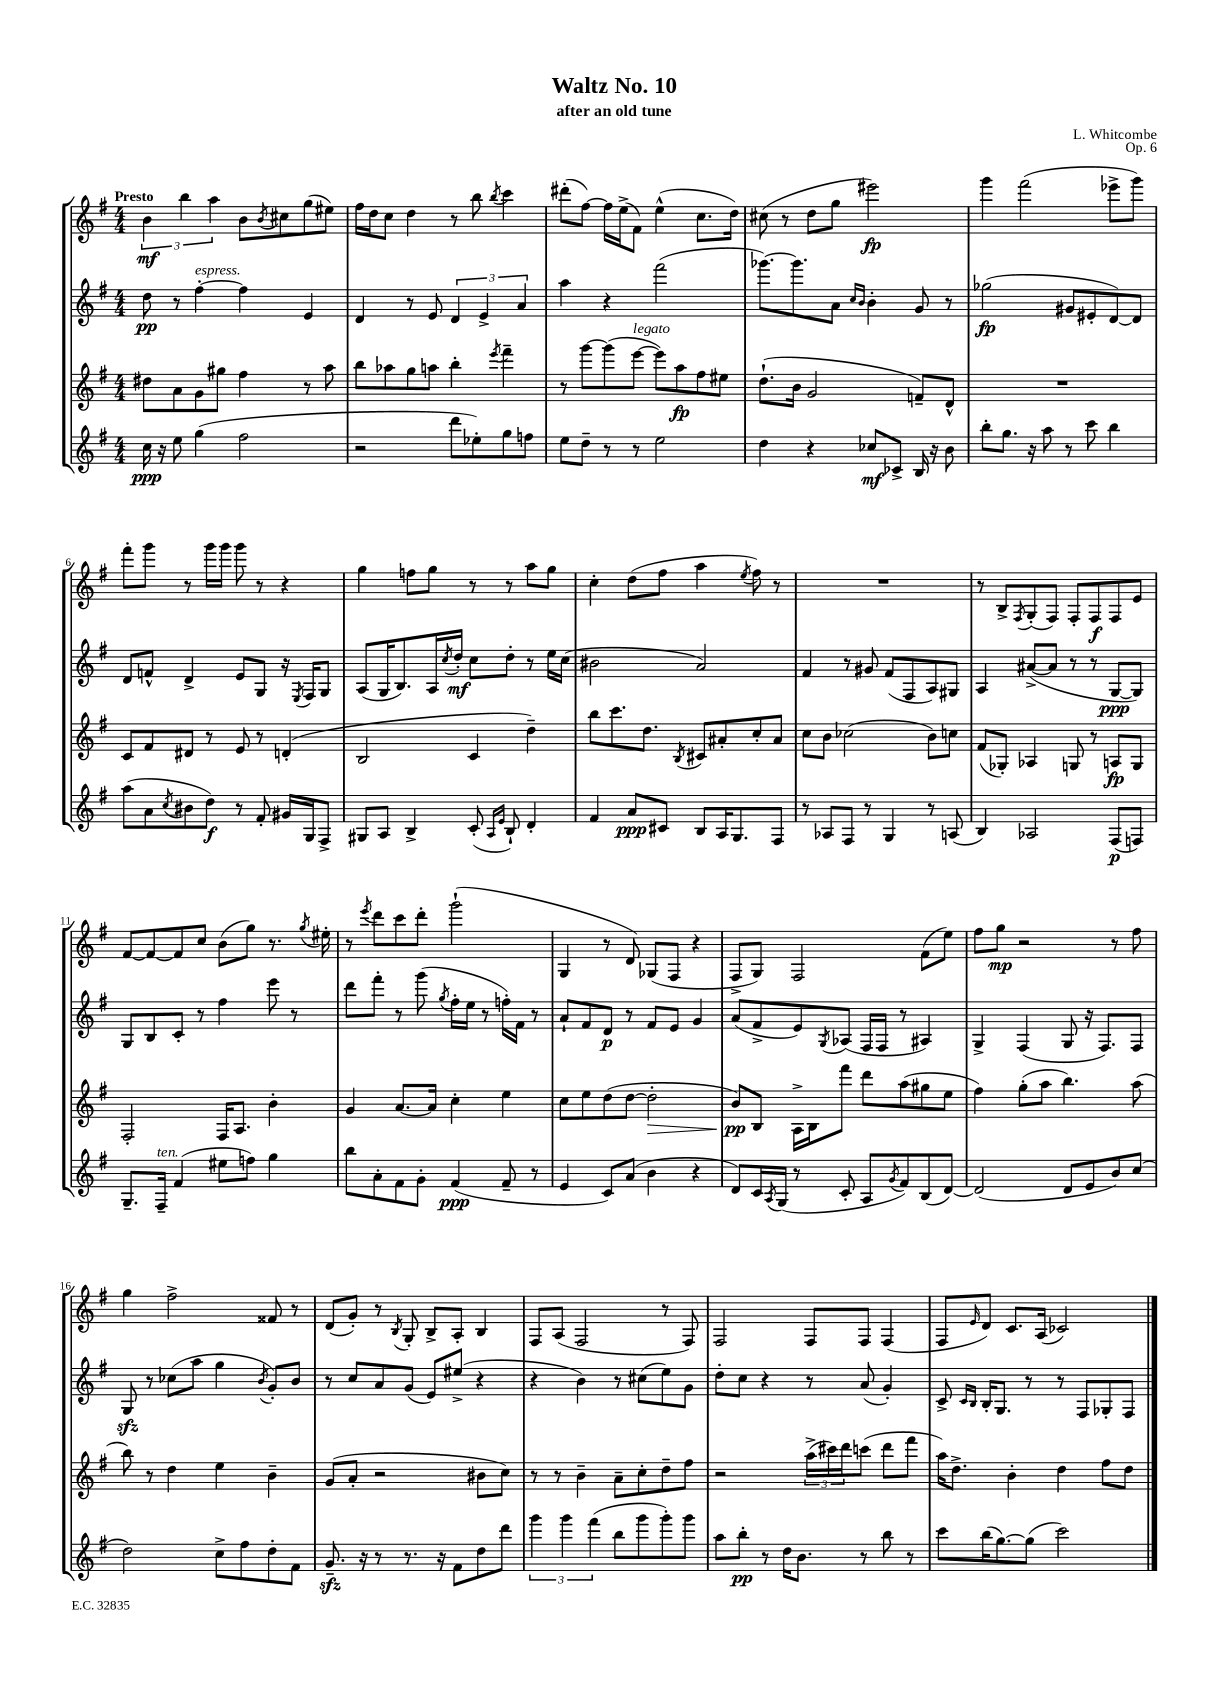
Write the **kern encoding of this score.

**kern	**kern	**kern	**kern
*staff4	*staff3	*staff2	*staff1
*clefG2	*clefG2	*clefG2	*clefG2
*k[f#]	*k[f#]	*k[f#]	*k[f#]
*M4/4	*M4/4	*M4/4	*M4/4
16cc\	8dd#\L	8dd\	6b\
16r	.	.	.
8ee\	8a\	8r	.
.	.	.	6bb\
(4gg\	8g\	[4ff#'\	.
.	.	.	6aa\
.	8gg#\J	.	.
2ff#\	4ff#\	4ff#\]	8b\L
.	.	.	8qb/
.	.	.	8cc#\
.	8r	4e/	(8gg\
.	8aa\	.	8ee#\J)
=	=	=	=
2r	8bb\L	4d/	16ff#\LL
.	.	.	16dd\J
.	8aa-\	.	8cc\J
.	8gg\	8r	4dd\
.	8aa\J	8e/	.
8ddd\L	4bb'\	6d/	8r
8ee-'\)	.	.	8bb\
.	.	6e^/	.
.	8qeee/	.	8qbb/
8gg\	4fff#~\	.	4ccc\
.	.	6a/	.
8ff\J	.	.	.
=	=	=	=
8ee\L	8r	4aa\	(8ddd#'\L
8dd~\J	[8ggg\L	.	[8ff#\J)
8r	(8ggg\]	4r	16ff#\]LL
.	.	.	(16ee^\J
8r	[8eee\J	.	8f#\J)
2ee\	8eee\]L)	(2fff#\	(4ee^^\
.	8aa\	.	.
.	8ff#\	.	8.cc\L
.	8ee#\J	.	.
.	.	.	16dd\Jk)
=	=	=	=
4dd\	(8.dd`\L	[8.ggg-\L)	(8cc#\
.	.	.	8r
.	16b\Jk	8.ggg-\]	.
4r	2g/	.	8dd\L
.	.	8a\J	8gg\J
.	.	16qqcc/LL	.
.	.	16qqb/JJ	.
8cc-/L	.	4b'\	2eee#\)
8c-^/J	.	.	.
16B/	8f~/L)	8g/	.
16r	.	.	.
8b\	8d^^/J	8r	.
=	=	=	=
8bb'\L	1r	(2gg-\	4ggg\
8.gg\J	.	.	.
.	.	.	(2fff#\
16r	.	.	.
8aa\	.	.	.
8r	.	8g#/L	.
8ccc\	.	8e#'/	.
4bb\	.	[8d/)	8eee-^\L
.	.	8d/]J	8ggg\J)
=	=	=	=
(8aa\L	8c/L	8d/L	8fff#'\L
8a\	8f#/	8f^^/J	8ggg\J
8qcc/	.	.	.
8b#\	8d#/J	4d^/	8r
8dd\J)	8r	.	16ggg\LL
.	.	.	16ggg\JJ
8r	8e/	8e/L	8ggg\
8f#'/	8r	8G/J	8r
16g#/LL	(4d'/	16r	4r
.	.	8qE/	.
16G/J	.	16F#/LK	.
8F#^/J	.	8G/J	.
=	=	=	=
8G#/L	2B/	(8A/L	4gg\
8A/J	.	16G/K	.
.	.	8.B/)	.
4B^/	.	.	8ff\L
.	.	16A/L	8gg\J
.	.	8qcc/	.
.	.	16dd'/JJ	.
(8c'/	4c/	8cc\L	8r
16qqA/LL	.	.	.
16qqe/JJ	.	.	.
8B`/)	.	8dd'\J	8r
4d'/	4dd~\)	8r	8aa\L
.	.	16ee\LL	8gg\J
.	.	(16cc\JJ	.
=	=	=	=
4f#/	8bb\L	2b#\	4cc'\
.	8.ccc\	.	.
8a/L	.	.	(8dd\L
.	8.dd\J	.	.
8c#/J	.	.	8ff#\J
.	8qB/	.	.
8B/L	8c#/L	2a/)	4aa\
16A/K	8a#'/	.	.
8.G/	.	.	.
.	.	.	8qee/
.	8cc'/	.	8ff#\)
8F#/J	8a#/J	.	8r
=	=	=	=
8r	8cc\L	4f#/	1r
8A-/L	8b\J	.	.
8F#/J	(2cc-\	8r	.
8r	.	8g#/	.
4G/	.	(8f#/L	.
.	.	8F#/	.
8r	8b\L)	8A/)	.
(8A/	8cc\J	8G#/J	.
=	=	=	=
4B/)	(8f#/L	4A/	8r
.	8G-'/J)	.	8B^/L
.	.	.	8qF#/
2A-/	4A-/	([8a#^/L	(8G'/
.	.	8a#/]J	8F#/J)
.	8G/	8r	8F#'/L
.	8r	8r	8F#/
(8F#/L	8A/L	[8G/L	8F#/
8F/J)	8G/J	8G/]J)	8e/J
=	=	=	=
8.G~/L	2F#'/	8G/L	[8f#/L
.	.	8B/	8f#/_
16F#~/Jk	.	.	.
(4f#/	.	8c'/J	8f#/]
.	.	8r	8cc/J
8ee#\L	16F#/LK	4ff#\	(8b\L
.	8.A/J	.	.
8ff\J)	.	.	8gg\J)
4gg\	4b'\	8eee\	8.r
.	.	8r	.
.	.	.	8qgg/
.	.	.	16ee#'\
=	=	=	=
8bb\L	4g/	8ddd\L	8r
.	.	.	8qeee/
8a'\	.	8fff#'\J	8ddd\L
8f#\	[8.a/L	8r	8ccc\
8g'\J	.	(8ggg\	8ddd'\J
.	16a/]Jk	.	.
.	.	8qgg/	.
(4f#/	4cc'\	16ff#'\LL	(2ggg`\
.	.	16ee\JJ	.
.	.	8r	.
8f#~/	4ee\	16ff'\LL)	.
.	.	16f#\JJ	.
8r	.	8r	.
=	=	=	=
4e/	8cc\L	8a`/L	4G/
.	8ee\	8f#/	.
8c/L)	(8dd\	8d/J	8r
(8a/J	[8dd\J	8r	8d/)
4b\	2dd'\]	8f#/L	(8G-/L
.	.	8e/J	8F#/J
4r	.	4g/	4r
=	=	=	=
8d/L)	8b/L)	(8a/L	8F#^/L
16c/L	8B/J	8f#^/	8G/J)
8qA/	.	.	.
(16G/JJ	.	.	.
8r	16A^\LL	8e/)	2F#/
.	16B\J	.	.
.	.	8qG/	.
8c'/	8fff#\J	(8A-/J	.
8A/L	8ddd\L	16F#/LL	.
.	.	16F#/JJ	.
8qg/	.	.	.
8f#/)	(8aa\	8r	.
(8B/	8gg#\	4A#/)	(8f#\L
[8d/J)	8ee\J	.	8ee\J)
=	=	=	=
(2d/]	4ff#\)	4G^/	8ff#\L
.	.	.	8gg\J
.	(8gg'\L	(4F#/	2r
.	8aa\J	.	.
8d/L	4.bb\)	8G/	.
8e/	.	16r	.
.	.	8.F#/L)	.
8b/)	.	.	8r
(8cc/J	(8aa\	8F#/J	8ff#\
=	=	=	=
2dd\)	8bb\)	8G/	4gg\
.	8r	8r	.
.	4dd\	(8cc-\L	2ff#^\
.	.	8aa\J	.
8cc^\L	4ee\	4gg\	.
8ff#\	.	.	.
.	.	8qb/	.
8dd'\	4b~\	8g'/L)	8f##/
8f#\J	.	8b/J	8r
=	=	=	=
8.g~/	(8g/L	8r	(8d/L
.	8a'/J	8cc/L	8g'/J)
16r	.	.	.
8r	2r	8a/	8r
.	.	.	8qB/
8.r	.	(8g/J	8G'/
.	.	8e/L)	8B^/L
16r	.	.	.
8f#\L	.	(8ee#^/J	8A'/J
8dd\	8b#\L	4r	4B/
8ddd\J	8cc\J)	.	.
=	=	=	=
6ggg\	8r	4r	8F#/L
.	8r	.	(8A/J
6ggg\	.	.	.
.	4b~\	4b\)	2F#/
(6fff#\	.	.	.
8bb\L	8a~\L	8r	.
8ggg\	8cc'\	(8cc#\L	.
8ggg'\)	8dd~\	8ee\)	8r
8ggg\J	8ff#\J	8g\J	8F#/)
=	=	=	=
8aa\L	2r	8dd'\L	2F#/
8bb'\J	.	8cc\J	.
8r	.	4r	.
16dd\LK	.	.	.
8.b\J	.	.	.
.	(24aa^\LL	8r	8F#/L
.	24ccc#\)	.	.
.	24ddd\J	.	.
8r	(8ccc\J	(8a/	8F#/J
8bb\	8ddd\L	4g'/)	(4F#/
8r	8fff#\J	.	.
=	=	=	=
8ccc\L	16aa\LK)	8c^/	8F#/L
.	8.dd^\J	.	.
.	.	16qqc/LL	.
.	.	16qqB/JJ	16qqe/
(16bb\K	.	16B'/LK	8d/J)
[8.gg\)	.	8.G/J	.
.	4b'\	.	8.c/L
(8gg\]J	.	8r	.
.	.	.	(16A/Jk
2ccc\)	4dd\	8r	2c-/)
.	.	8F#/L	.
.	8ff#\L	8G-'/	.
.	8dd\J	8F#/J	.
==	==	==	==
*-	*-	*-	*-
